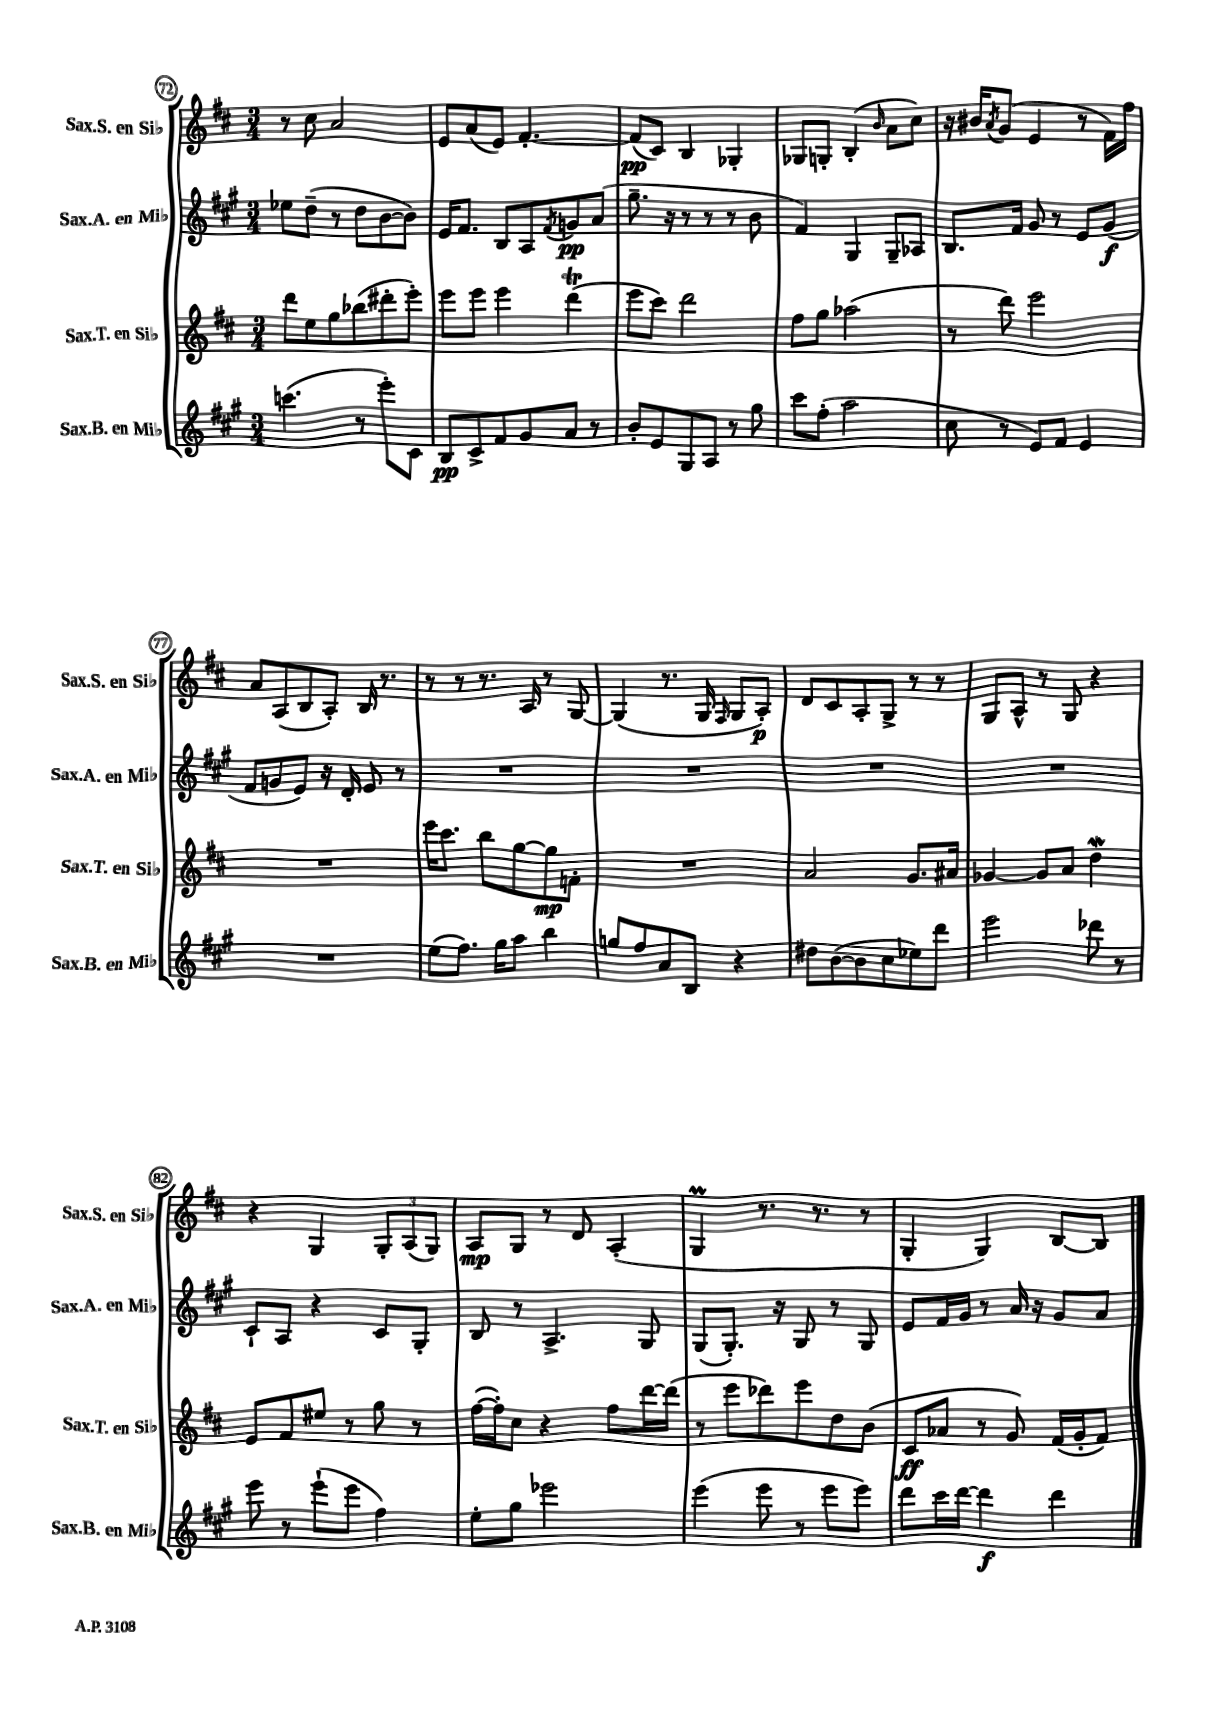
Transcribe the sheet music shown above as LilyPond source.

<<
\new StaffGroup <<
\new Staff = "s0" \with { instrumentName = "Sax.S. en Sib" shortInstrumentName = "Sax.S. en Sib" } {
    \clef treble \key d \major \numericTimeSignature \time 3/4
    r8 cis''8 a'2 |
    e'8 a'8( e'8) fis'4.~-. |
    fis'8\pp( cis'8) b4 ges4-. |
    ges8 g8-. b4-.( \grace { b'16 } a'8 cis''8) |
    r16 bis'16 \acciaccatura { a'8 } g'8( e'4 r8 fis'16) fis''16 |
    a'8 a8( b8 a8-.) b16 r8. |
    r8 r8 r8. a16 r8 g8~ |
    g4( r8. g16 \grace { fis16 } g8 a8-.\p) |
    d'8 cis'8 a8-. g8-> r8 r8 |
    g8 a8-^ r8 g8 r4 |
    r4 g4 \tuplet 3/2 { g8-. a8( g8) } |
    a8\mp g8 r8 d'8 a4-.( |
    g4\prall r8. r8. r8 |
    g4-. g4) b8~ b8 \bar "|." |
}
\new Staff = "s1" \with { instrumentName = "Sax.A. en Mib" shortInstrumentName = "Sax.A. en Mib" } {
    \clef treble \key a \major \numericTimeSignature \time 3/4
    ees''8 d''8--( r8 d''8 b'8~ b'8) |
    e'16 fis'8. b8 a8 \acciaccatura { fis'8 } g'8\pp a'8( |
    gis''8.-- r16 r8 r8 r8 b'8 |
    fis'4) gis4 gis8-- aes8 |
    b8. fis'16 gis'8 r8 e'8 gis'8\f( |
    fis'8 g'8 e'8) r16 d'16-. e'8 r8 |
    R2. |
    R2. |
    R2. |
    R2. |
    cis'8-! a8 r4 cis'8 gis8-. |
    b8 r8 a4.-> gis8 |
    gis8( gis8.-.) r16 gis8 r8 gis8 |
    e'8 fis'16 gis'16 r8 a'16 r16 gis'8 a'8 \bar "|." |
}
\new Staff = "s2" \with { instrumentName = "Sax.T. en Sib" shortInstrumentName = "Sax.T. en Sib" } {
    \clef treble \key d \major \numericTimeSignature \time 3/4
    d'''8 e''8 g''8 bes''8( dis'''8-. e'''8-.) |
    e'''8 e'''8 e'''4 d'''4\trill( |
    e'''8 cis'''8) d'''2 |
    fis''8 g''8 aes''2( |
    r8 d'''8) e'''2 |
    R2. |
    e'''16 cis'''8. b''8 g''8~ g''8\mp f'8-. |
    R2. |
    a'2 g'8. ais'16 |
    ges'4~ ges'8 a'8 d''4\mordent |
    e'8 fis'8 eis''8 r8 g''8 r8 |
    fis''16~( fis''16-.) cis''8 r4 fis''8 d'''16~ d'''16( |
    r8 e'''8 des'''8) e'''8 d''8 b'8( |
    cis'8\ff aes'8 r8 g'8) fis'16( g'16-. fis'8) \bar "|." |
}
\new Staff = "s3" \with { instrumentName = "Sax.B. en Mib" shortInstrumentName = "Sax.B. en Mib" } {
    \clef treble \key a \major \numericTimeSignature \time 3/4
    c'''4.( r8 e'''8-.) cis'8 |
    b8\pp cis'8-> fis'8 gis'8 a'8 r8 |
    b'8-. e'8 gis8 a8 r8 gis''8 |
    cis'''8 fis''8-.( a''2 |
    cis''8 r8 e'8) fis'8 e'4 |
    R2. |
    e''8( fis''8.) gis''16 a''8 b''4 |
    g''8 fis''8 a'8 b8 r4 |
    dis''8 b'8~( b'8 cis''8 ees''8) d'''8 |
    e'''2 des'''8 r8 |
    e'''8 r8 e'''8-!( e'''8 fis''4) |
    e''8-. gis''8 ees'''2 |
    e'''4( e'''8 r8 e'''8 e'''8) |
    d'''8 cis'''16 d'''16~ d'''4\f d'''4 \bar "|." |
}
>>
>>
\layout { \context { \Score currentBarNumber = #72 \override BarNumber.stencil = #(make-stencil-circler 0.1 0.3 ly:text-interface::print) } }
